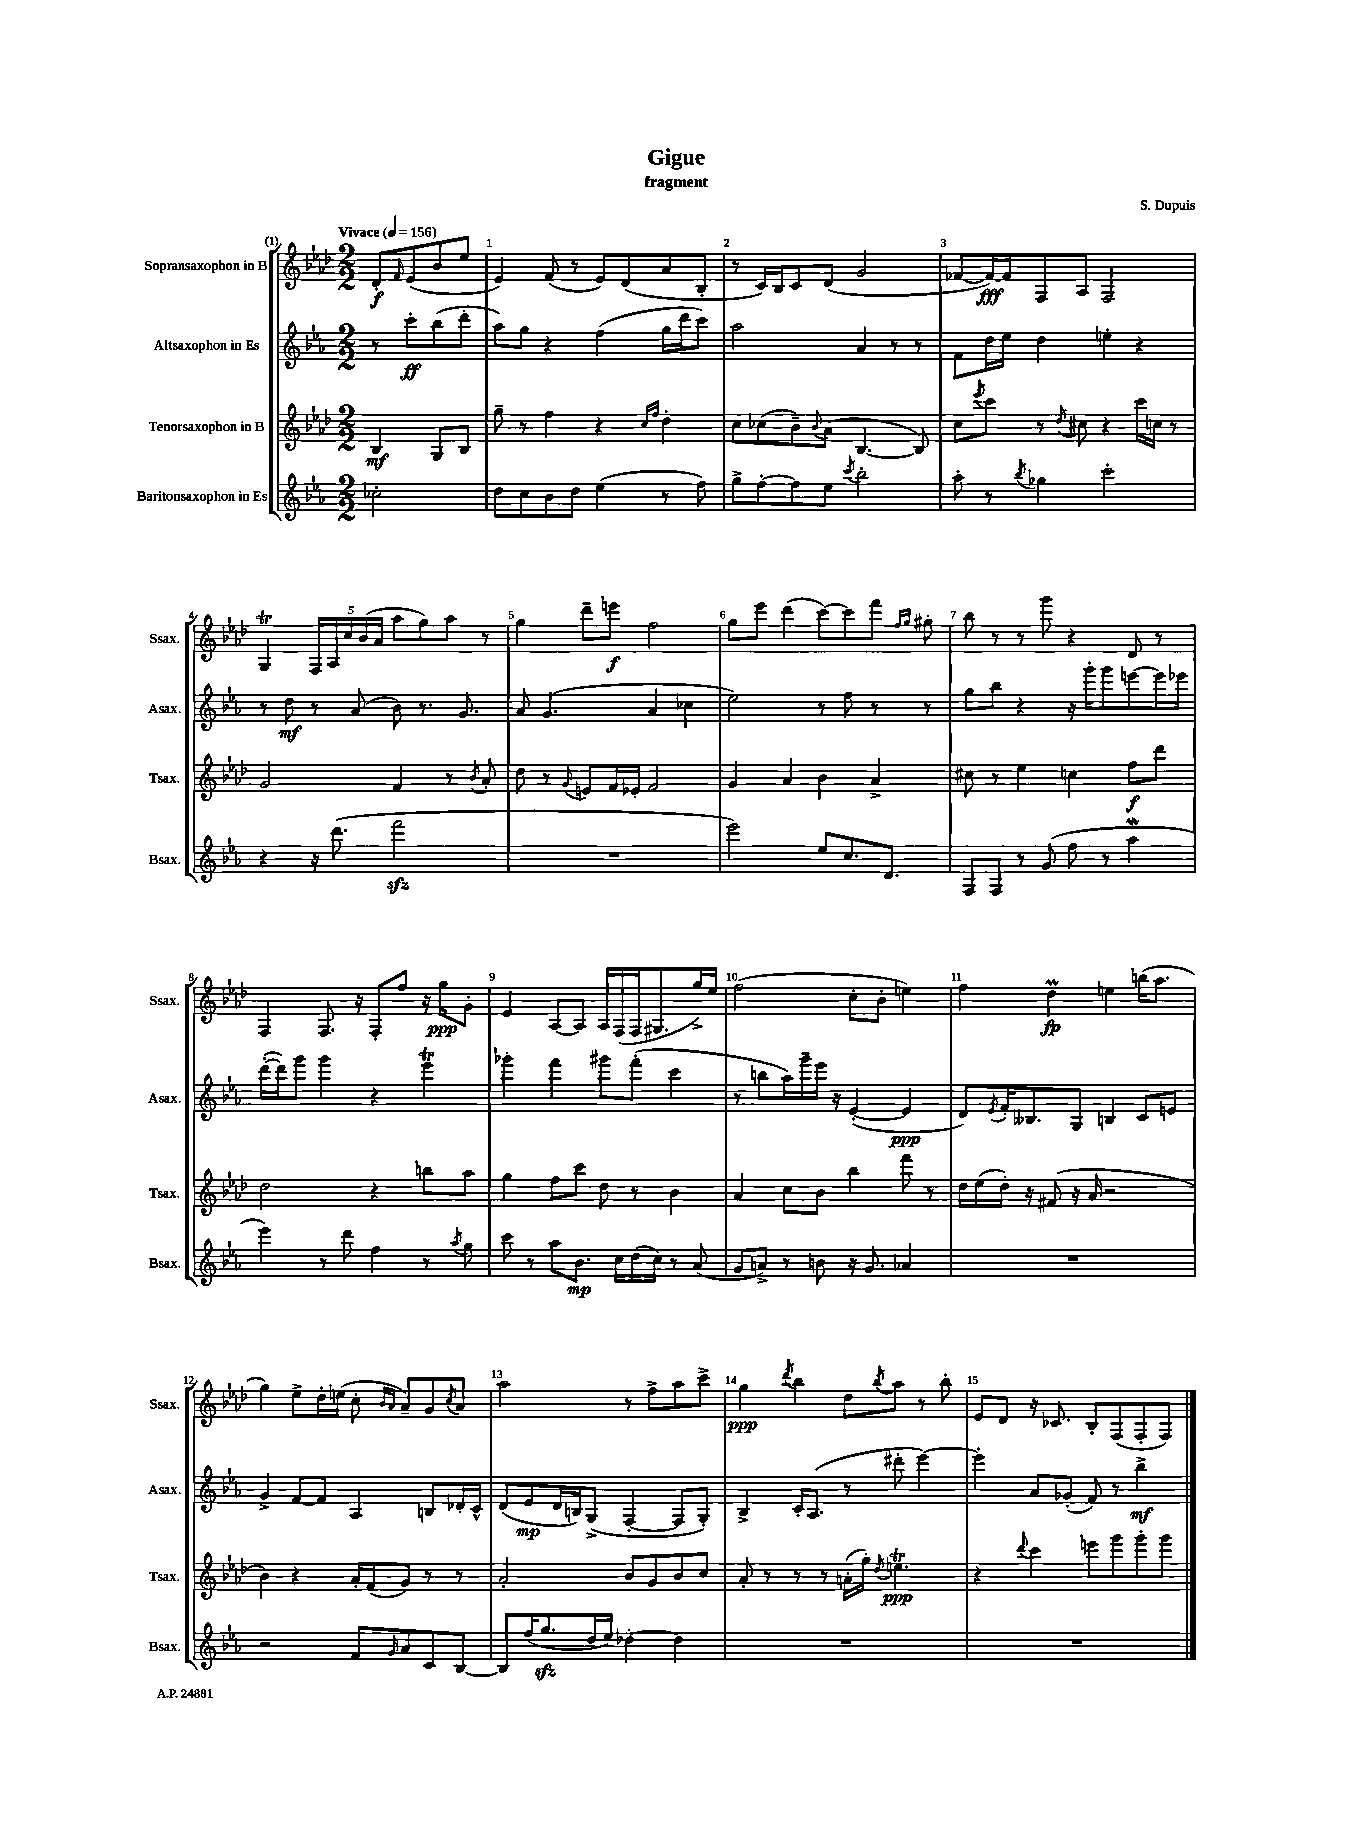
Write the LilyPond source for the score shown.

\header { title = "Gigue" composer = "S. Dupuis" subtitle = "fragment" }
<<
\new StaffGroup <<
\new Staff = "s0" \with { instrumentName = "Sopransaxophon in B" shortInstrumentName = "Ssax." } {
    \clef treble \key aes \major \numericTimeSignature \time 2/2 \partial 2 \tempo "Vivace" 4 = 156
    des'8-.\f \grace { f'16 } ees'8( bes'8 ees''8 |
    ees'4) f'8( r8 ees'8) des'8( aes'8 bes8-. |
    r8 c'16) bes16 c'8 des'8( g'2 |
    fes'8~ fes'16~\fff) fes'16 f8 aes8 f2 |
    g4\trill \tuplet 5/4 { f16 aes16 c''16 bes'16( aes'16 } aes''8 g''8) aes''8 r8 |
    g''4 des'''8-- e'''8\f f''2 |
    g''8 ees'''8 des'''4( c'''8~) c'''8 f'''8 \grace { f''16 g''16 } gis''8-. |
    bes''8 r8 r8 g'''8 r4 des'8 r8 |
    f4 f8. r16 f8-. f''8 r16 g''16\ppp g'8-. |
    ees'4 aes8~ aes8 aes16 f16( f16 gis8. g''16->) ees''16 |
    f''2( c''8-. bes'8-. e''4) |
    f''4 des''4\prall\fp e''4 b''16( aes''8. |
    g''4) ees''8-> des''16-. e''16( c''8-. \grace { bes'16 aes'16 } aes'8--) g'8 \acciaccatura { c''8 } aes'8 |
    aes''2 r8 f''8-> aes''8 c'''8-> |
    g''4\ppp \acciaccatura { des'''8 } bes''4 des''8 \acciaccatura { bes''8 } aes''8 r8 bes''8-. |
    ees'8 des'8 r16 ces'8. bes8-. f8( f8-. f8) \bar "|." |
}
\new Staff = "s1" \with { instrumentName = "Altsaxophon in Es" shortInstrumentName = "Asax." } {
    \clef treble \key ees \major \numericTimeSignature \time 2/2 \partial 2
    r8 c'''8-.\ff bes''8( d'''8-. |
    aes''8) g''8 r4 f''4( g''16 d'''16 c'''8) |
    aes''2 aes'4 r8 r8 |
    f'8 d''16 ees''16 d''4 e''4-. r4 |
    r8 d''8\mf r8 aes'8( bes'8) r8. g'8. |
    aes'8 g'4.( aes'4 ces''4 |
    ees''2) r8 f''8 r8 r8 |
    g''8 bes''8 r4 r16 g'''16-. g'''8 e'''8~ e'''16 ees'''16 |
    d'''16~-.( d'''16) g'''8 g'''4 r4 ees'''4\trill |
    ges'''4-. f'''4 gis'''8 f'''8-.( c'''4 |
    r8 b''8 aes''16) g'''16-- ees'''16 r16 ees'4~-.( ees'4\ppp |
    d'8) \acciaccatura { ees'8 } f'16-. beses8. g8 b4 c'8 e'8 |
    g'4-> f'8~ f'8 aes4 b8 des'16-. c'16-^ |
    d'8( ees'8\mp d'16 b16) g8->( f4~-. f8 g8-.) |
    bes4-> c'16-. aes8.( r8 dis'''8-. ees'''4~) |
    ees'''4-. aes'8 ges'8-.( f'8) r8 bes''4->\mf \bar "|." |
}
\new Staff = "s2" \with { instrumentName = "Tenorsaxophon in B" shortInstrumentName = "Tsax." } {
    \clef treble \key aes \major \numericTimeSignature \time 2/2 \partial 2
    bes4\mf g8 bes8 |
    g''8-- r8 f''4 r4 \grace { c''16 f''16 } des''4-. |
    c''8 ces''8( bes'8--) \appoggiatura { bes'8 } aes'8( bes4.~ bes8) |
    c''8 \acciaccatura { ees'''8 } c'''8 r8 \acciaccatura { des''8 } cis''8 r4 c'''16 c''16 r8 |
    g'2 f'4 r8 \acciaccatura { bes'8 } aes'8-. |
    des''8 r8 \appoggiatura { g'8 } e'8 f'16 ees'16-. f'2 |
    g'4 aes'4 bes'4 aes'4-> |
    cis''8 r8 ees''4 c''4 f''8\f des'''8 |
    des''2 r4 b''8 aes''8 |
    g''4 f''8 c'''8 des''8 r8 bes'4 |
    aes'4 c''8 bes'8 bes''4 f'''8 r8 |
    des''16 ees''16( des''16-.) r16 fis'8( r16 aes'16 r2 |
    bes'4) r4 aes'16-. f'16( g'8) r8 r8 |
    aes'2-. bes'8 g'8 bes'8 c''8 |
    aes'8-. r8 r8 r8 a'16-.( g''16-.) \acciaccatura { des''8 } e''4.\trill\ppp |
    r4 \appoggiatura { des'''8 } c'''4 e'''8 g'''8 g'''8-. g'''8 \bar "|." |
}
\new Staff = "s3" \with { instrumentName = "Baritonsaxophon in Es" shortInstrumentName = "Bsax." } {
    \clef treble \key ees \major \numericTimeSignature \time 2/2 \partial 2
    ces''2-. |
    d''8 c''8 bes'8 d''8 ees''4( r8 f''8) |
    g''8-> f''8~-. f''8 ees''8 \acciaccatura { c'''8 } bes''2-. |
    aes''8-. r8 \acciaccatura { bes''8 } ges''4 c'''2-. |
    r4 r16 d'''8.( f'''2\sfz |
    R1 |
    ees'''2) ees''8 c''8. d'8. |
    f8 f8 r8 g'8( f''8 r8 aes''4\mordent |
    ees'''4) r8 d'''8 f''4 r8 \acciaccatura { aes''8 } g''8 |
    c'''8 r8 aes''8 bes'8.\mp c''16 d''16( c''16) r8 aes'8( |
    g'8 a'8->) r8 b'8 r16 g'8. aes'4 |
    R1 |
    r2 f'8 \grace { g'16 } aes'8 c'8 bes8~ |
    bes8 f''16( g''8.\sfz d''16 ees''16) des''4~-. des''4 |
    R1 |
    R1 \bar "|." |
}
>>
>>
\layout { \context { \Score \override BarNumber.break-visibility = ##(#f #t #t) barNumberVisibility = #all-bar-numbers-visible } }
